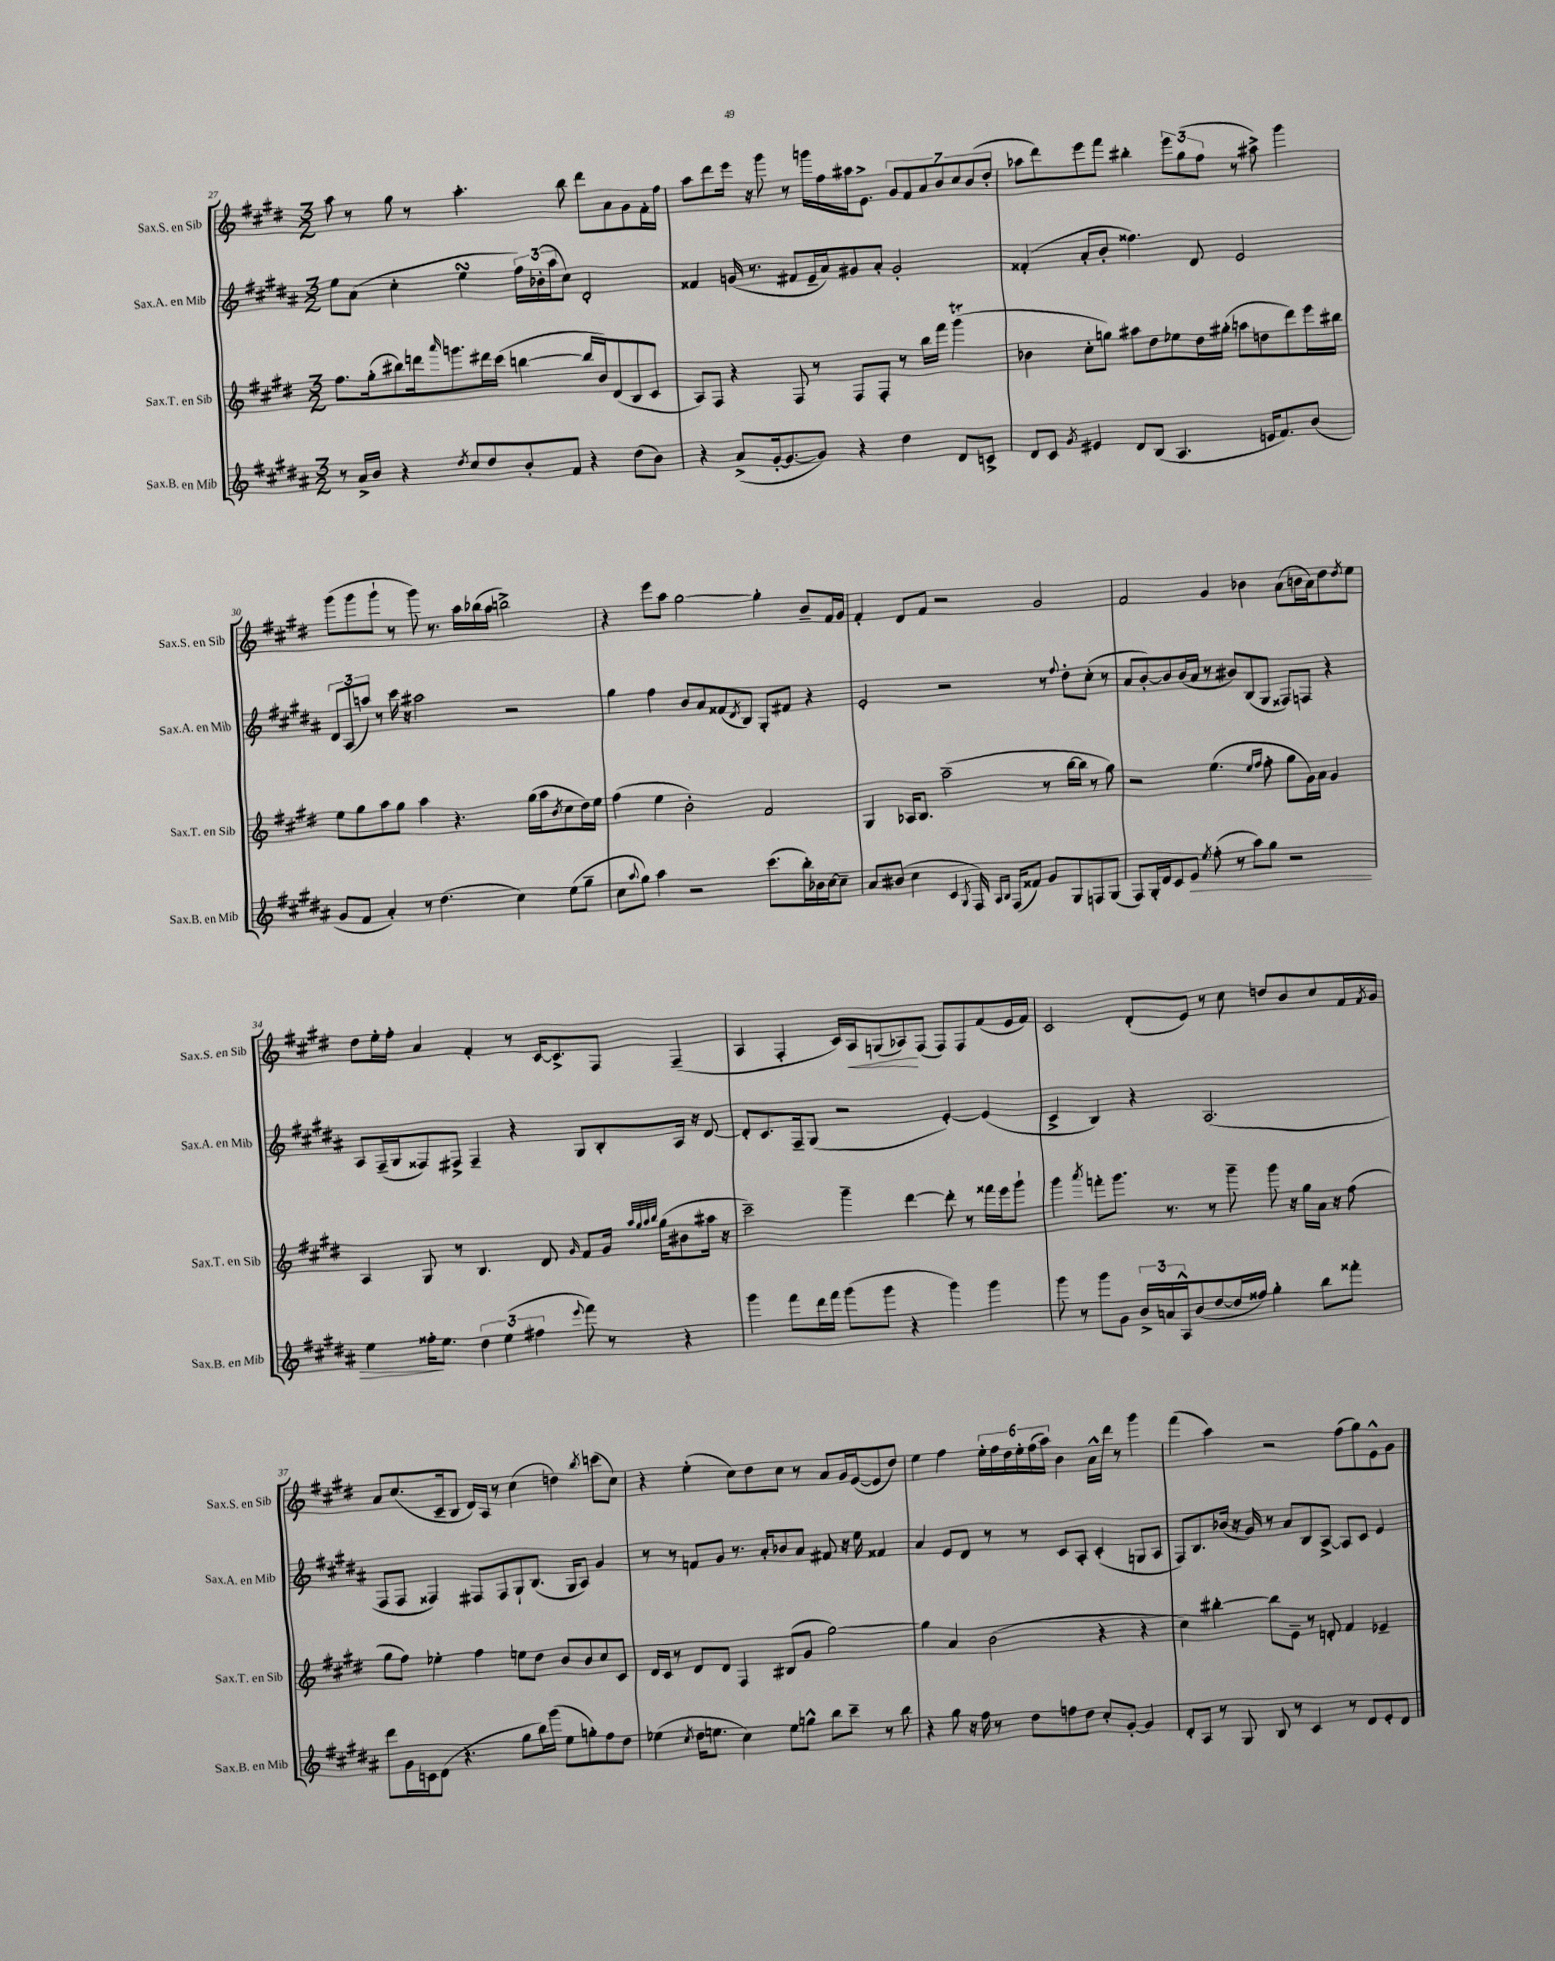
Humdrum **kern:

**kern	**kern	**kern	**kern
*staff4	*staff3	*staff2	*staff1
*clefG2	*clefG2	*clefG2	*clefG2
*k[f#c#g#d#a#]	*k[f#c#g#d#]	*k[f#c#g#d#a#]	*k[f#c#g#d#]
*M3/2	*M3/2	*M3/2	*M3/2
8r	8.ff#	8ee	8aa
16a#^	.	(8a#	8r
16b	(16gg#'	.	.
4r	8bb#)	4cc#'	8gg#
.	16ddd	.	8r
.	16qqaaa	.	.
.	8.ggg	.	.
8qdd#	.	.	.
8cc#	.	4ee	4.aa'
8dd#	16ddd#	.	.
.	(16ccc#	.	.
8b'	[4bb	24ff#)	.
.	.	(24b-'	.
.	.	24aa#	.
8f#	.	8cc#)	8bb
4r	16bb]	2d#'	8ddd#
.	16b)	.	.
.	(8d#	.	8a
(8dd#	8B	.	8g#
8b)	8c#	.	16f#'
.	.	.	16ff#
=	=	=	=
4r	8A)	4f##	8aa
.	8F#	.	8ddd#
(8a#^	4r	(16g	16eee
.	.	8.r	16r
[16g#'	.	.	8ggg#
8.g#_	.	.	.
.	8F#	8f#	8r
8g#])	8r	16e~	16ggg
.	.	16a#)	16ff#
4r	8F#	8g#	16aa#
.	.	.	8.e^
.	8F#'	8a#'	.
4dd#	8r	2g#'	14g#
.	.	.	14f#
.	16bb	.	.
.	.	.	14a
.	16fff#	.	.
.	.	.	14b
8d#	(4ggg#	.	.
.	.	.	14cc#
.	.	.	(14b
8c^	.	.	.
.	.	.	14dd#'
=	=	=	=
8d#	4b-	(4f##'	8aa-
8c#	.	.	8ddd#)
8qg#	.	.	.
4e#	8cc#'	8a#'	8eee
.	8gg)	8b'	8fff#
8d#	8aa#	4.ff##)	4bb#'
(8B	8dd#	.	.
4.A#	8ee-	.	12eee
.	.	.	(12gg#
.	16dd#	8d#	.
.	.	.	12ff#
.	(16gg#'	.	.
.	8aa	2e	8r
16e	8dd	.	8aa#^)
8.f#)	.	.	.
.	8ddd#)	.	4ggg#
(8b	16eee	.	.
.	16bb#	.	.
=	=	=	=
8g#	8ee	12d#	(8ggg#
.	.	(12A#	.
8f#	8gg#	.	8ggg#
.	.	12aa)	.
4a#')	8aa	8r	8ggg#`
.	8gg#	16ccc#	8r
.	.	16r	.
8r	4aa	2aa#	8ggg#)
(4.dd#	.	.	8.r
.	4.r	.	.
.	.	.	16aa
.	.	.	(16bb-
.	.	.	16aa
4cc#)	.	2r	2bb^)
.	(16gg#	.	.
.	16aa	.	.
.	8qb	.	.
(8ee	8cc#	.	.
8gg#~	16dd#)	.	.
.	16ee	.	.
=	=	=	=
8cc#	(4ff#	4gg#	4r
8qqaa#	.	.	.
8gg#)	.	.	.
4aa#	4ee	4ff#	8eee
.	.	.	8aa
2r	2b')	8b	[2gg#
.	.	8a#	.
.	.	(8f##	.
.	.	8qd#	.
.	.	8B)	.
(8.ccc#	2f#	8G#'	4gg#']
.	.	8f#	.
16bb')	.	.	.
16b-	.	4r	8b~
[16cc#	.	.	.
8cc#~]	.	.	16f#
.	.	.	16g#
=	=	=	=
8a#	4G#	2e'	4f#'
(8b#	.	.	.
4cc#	16A-	.	8d#
.	8.B	.	.
.	.	.	8f#
4c#	(2aa~	2r	2r
8qG#	.	.	.
16F#)	.	.	.
16qqA#	.	.	.
16qqB	.	.	.
(16F#	.	.	.
8f##)	.	.	.
8g#	8r	8r	2g#
.	.	8qqff#	.
8G#	[16bb	8dd#'	.
.	16bb]	.	.
8F	8r	(8cc#'	.
(8G#	8gg#)	8r	.
=	=	=	=
8F#)	2r	8a#	2f#
16G#'	.	[8b')	.
16d#	.	.	.
8c#	.	8b]	.
8e	.	(16b	.
.	.	16a#	.
8qee	.	.	.
(8ff#'	(4.ee	8r	4g#
8r	.	8b#)	.
8aa#)	.	(8B	4b-
.	16qqee	.	.
.	16qqff#	.	.
8gg#	8ff#'	8G#	.
2r	8gg#	8F##)	(8a
.	16g#)	8F	16b
.	16a	.	16a)
.	4g#	4r	8dd#
.	.	.	8qdd#
.	.	.	8ee
=	=	=	=
4ee	4A	8A#	8dd#
.	.	(16F#~	16ee'
.	.	16G#	16ff#'
16ff##'	8G#	8F##)	4a
8.ee	.	.	.
.	8r	8F#^	.
6dd#	4.B	4F#~	4f#'
(6ee	.	.	.
.	.	4r	8r
6ff#	.	.	.
.	8d#	.	[16c#
.	.	.	8.c#^]
8qqeee	16qqg#	.	.
8fff#)	8f#	8G#	.
8r	16g#	8B'	8F#
.	32qqaa	.	.
.	32qqgg#	.	.
.	32qqaa	.	.
.	32qqbb	.	.
.	(16gg#	.	.
4r	8b#	16A#	(4F#~
.	.	16r	.
.	16aa#	[8d#	.
.	16r	.	.
=	=	=	=
4ggg#	2ccc#~)	8d#']	4A
.	.	8.c#	.
8fff#	.	.	4F#'
.	.	16F#~	.
16ddd#	.	(8G#	.
16fff#	.	.	.
(8ggg#	4ggg#~	2r	16c#)
.	.	.	16A
8ggg#	.	.	(8G
4r	[4ddd#	.	8A-)
.	.	.	(8F#
4ggg#)	8ddd#']	[4e')	8F#)
.	8r	.	8F#
4ggg#	16fff##	(4e]	(8f#
.	16eee	.	.
.	8ggg#`	.	16e
.	.	.	16f#)
=	=	=	=
8ggg#	4ggg#	4c#^	2c#
8r	.	.	.
.	8qaaa	.	.
8ggg#	8fff'	4B)	.
8g#	8.ggg#	.	.
24b^	.	4r	(8d#'
24a	.	.	.
.	8.r	.	.
24A#^^	.	.	.
(8b	.	.	8e)
[8dd#	8r	(2.A#	8r
16dd#]	8ggg#~	.	8cc#
16ff##)	.	.	.
4gg#'	8ggg#	.	8dd
.	16r	.	8b
.	16gg#	.	.
8bb	16a	.	8cc#
.	16r	.	.
8fff##'	(8ff#	.	16f#
.	.	.	8qf#
.	.	.	16g#
=	=	=	=
8ddd#	8gg#	8F#	8a
16g#	8ff#)	8F#	(8.cc#
16c	.	.	.
(8d#	4ee-'	4F##)	.
.	.	.	16c#~
4.r	.	.	8B
.	4ff#	8F#	16d#)
.	.	.	16A
.	.	8F#	8r
8gg#	8ee	8G#`	(4cc#
16bb)	8dd#	(8.B	.
(16ggg#	.	.	.
8ee	8b	.	4dd)
.	.	16G#	.
8gg')	8b	8A#)	.
.	.	.	8qbb
8ff#	8cc#	4g#	(8ccc
8dd#	8c#	.	8cc#)
=	=	=	=
(4ee-	16d#	8r	4r
.	16c#	.	.
.	8r	8r	.
8qcc#	.	.	.
16dd#	8d#	8f	(4ee'
8.ee	.	.	.
.	8d#	8g#	.
4cc#)	4F#	8.r	8cc#)
.	.	.	8dd#
.	.	16a#'	.
8ee	(8B#	8b-	8cc#
8gg^^	8g#	8a#	8r
8bb	[2gg#)	8f#	8a
8ccc#~	.	16r	16g#
.	.	16ee	([16e
8r	.	4f##	8e]
8bb	.	.	8dd#)
=	=	=	=
4r	4gg#]	4a#	4ee
8gg#	4a	8e	4ff#
16r	.	8d#	.
16ff#	.	.	.
8r	(2b	8r	24ee'
.	.	.	24ff#
.	.	.	24dd#
8dd#	.	8r	24ee'
.	.	.	(24ff#
.	.	.	24aa)
8ff	.	8c#	4b
8dd#	.	8A#'	.
8cc#'	4r	(4c#'	16a^^
.	.	.	16ddd#
[8g#'	.	.	8r
4g#]	4r	8G	4ggg#
.	.	8A#	.
=	=	=	=
8d#'	4cc#)	8F#)	(4fff#
8A#	.	8.B	.
8r	[4bb#'	.	4aa)
.	.	(16b-	.
8G#	.	16r	.
.	.	16g#)	.
8B	8bb#]	8r	2r
8r	8e~	8a#	.
4c#	8r	8B	.
.	8d'	[8A#^	.
8r	4f#	8A#]	(8ff#
8d#	.	8c#	8gg#)
8e'	4e-~	4e	8e^^
8d#	.	.	8g#
==	==	==	==
*-	*-	*-	*-
